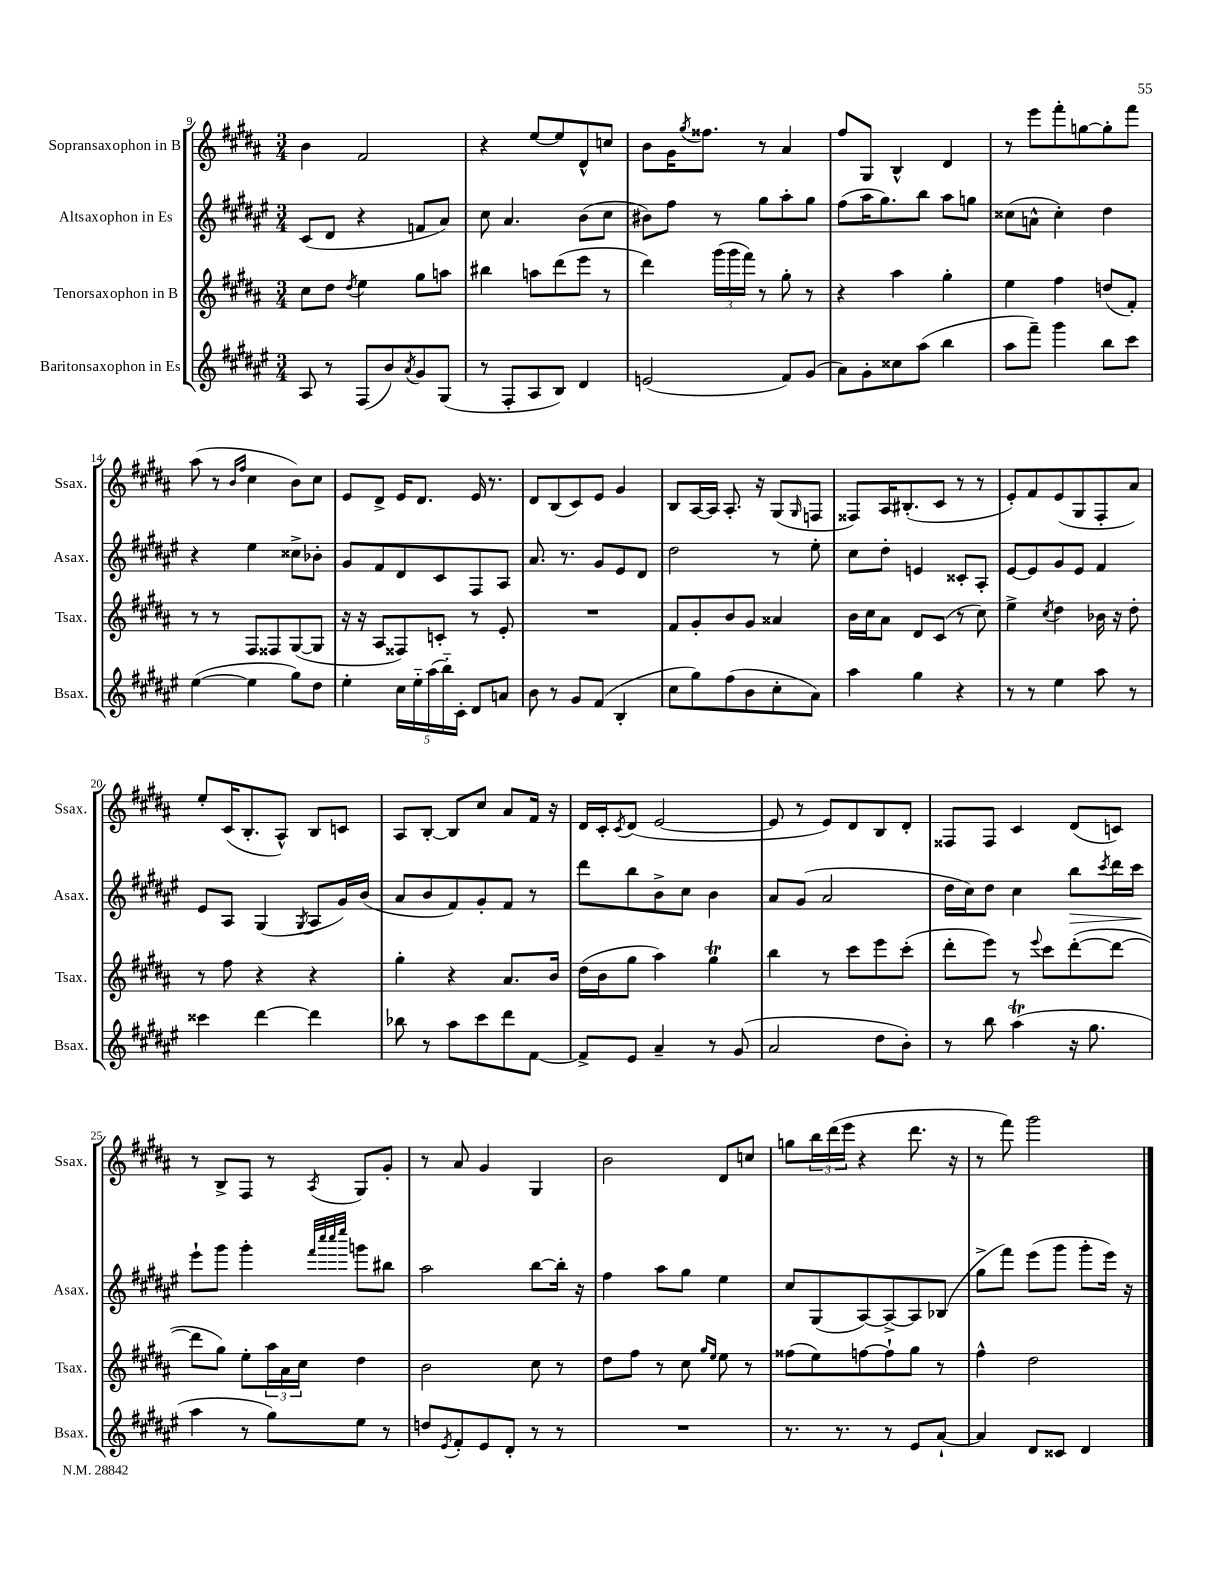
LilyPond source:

<<
\new StaffGroup <<
\new Staff = "s0" \with { instrumentName = "Sopransaxophon in B" shortInstrumentName = "Ssax." } {
    \clef treble \key b \major \numericTimeSignature \time 3/4
    b'4 fis'2 |
    r4 e''8~ e''8 dis'8-^ c''8 |
    b'8 gis'16 \acciaccatura { gis''8 } fisis''8. r8 ais'4 |
    fis''8 gis8 b4-^ dis'4 |
    r8 e'''8 fis'''8-. g''8~ g''8-. fis'''8 |
    ais''8( r8 \grace { b'16 fis''16 } cis''4 b'8) cis''8 |
    e'8 dis'8-> e'16 dis'8. e'16 r8. |
    dis'8 b8( cis'8) e'8 gis'4 |
    b8 ais16~ ais16 ais8.-. r16 gis8( \grace { gis16 } f8 |
    fisis8) ais16 bis8.-.( cis'8 r8 r8 |
    e'8-.) fis'8 e'8( gis8 fis8-. ais'8) |
    e''8-. cis'16( b8.-. ais8-^) b8 c'8 |
    ais8 b8~-. b8 cis''8 ais'8 fis'16 r16 |
    dis'16 cis'16-. \acciaccatura { cis'8 } dis'8( e'2~ |
    e'8 r8 e'8) dis'8 b8 dis'8-. |
    fisis8 fisis8 cis'4 dis'8( c'8) |
    r8 b8-> fis8 r8 \acciaccatura { ais8 } gis8 gis'8-. |
    r8 ais'8 gis'4 gis4 |
    b'2 dis'8 c''8 |
    g''8 \tuplet 3/2 { b''16 dis'''16( e'''16 } r4 dis'''8. r16 |
    r8 fis'''8) gis'''2 \bar "|." |
}
\new Staff = "s1" \with { instrumentName = "Altsaxophon in Es" shortInstrumentName = "Asax." } {
    \clef treble \key fis \major \numericTimeSignature \time 3/4
    cis'8( dis'8 r4 f'8 ais'8) |
    cis''8 ais'4. b'8( cis''8 |
    bis'8) fis''8 r8 gis''8 ais''8-. gis''8 |
    fis''8( ais''16 gis''8.) b''8 ais''8 g''8 |
    cisis''8( a'8-^ cisis''4-.) dis''4 |
    r4 eis''4 cisis''8-> bes'8-. |
    gis'8 fis'8 dis'8 cis'8 fis8 ais8 |
    ais'8. r8. gis'8 eis'8 dis'8 |
    dis''2 r8 eis''8-. |
    cis''8 dis''8-. e'4 cisis'8-. ais8-. |
    eis'8~ eis'8 gis'8 eis'8 fis'4 |
    eis'8 ais8 gis4( \acciaccatura { gis8 } ais8 gis'16) b'16( |
    ais'8 b'8 fis'8) gis'8-. fis'8 r8 |
    dis'''8 b''8 b'8-> cis''8 b'4 |
    ais'8 gis'8( ais'2 |
    dis''16 cis''16) dis''8 cis''4 b''8\> \acciaccatura { cis'''8 } dis'''16 cis'''16\! |
    eis'''8-! gis'''8 gis'''4-. \grace { fis'''32 cis''''32 cis''''32 eis''''32 } g'''8 bis''8 |
    ais''2 b''8~ b''16-. r16 |
    fis''4 ais''8 gis''8 eis''4 |
    cis''8 gis8( ais8~) ais8~-> ais8 bes8( |
    gis''8-> fis'''8) eis'''8( gis'''8 gis'''8-. eis'''16) r16 \bar "|." |
}
\new Staff = "s2" \with { instrumentName = "Tenorsaxophon in B" shortInstrumentName = "Tsax." } {
    \clef treble \key b \major \numericTimeSignature \time 3/4
    cis''8 dis''8 \acciaccatura { dis''8 } e''4 gis''8 a''8 |
    bis''4 a''8 dis'''8( e'''8 r8 |
    dis'''4) \tuplet 3/2 { gis'''16( gis'''16 fis'''16) } r8 gis''8-. r8 |
    r4 ais''4 gis''4-. |
    e''4 fis''4 d''8( fis'8-.) |
    r8 r8 fis8 fisis8 gis8~( gis8 |
    r16 r16 ais8 fisis8) c'8-. r8 e'8-. |
    R2. |
    fis'8 gis'8-. b'8 gis'8 aisis'4 |
    b'16 cis''16 ais'8 dis'8 cis'8( r8 cis''8) |
    e''4-> \acciaccatura { cis''8 } dis''4 bes'16 r16 dis''8-. |
    r8 fis''8 r4 r4 |
    gis''4-. r4 ais'8. b'16 |
    dis''16( b'16 gis''8 ais''4) gis''4\trill |
    b''4 r8 cis'''8 e'''8 cis'''8-.( |
    dis'''8-. e'''8) r8 \appoggiatura { e'''8 } cis'''8 dis'''8~-.( dis'''8~ |
    dis'''8 gis''8) e''8-. \tuplet 3/2 { ais''16 ais'16 cis''16 } dis''4 |
    b'2 cis''8 r8 |
    dis''8 fis''8 r8 cis''8 \grace { gis''16 e''16 } e''8 r8 |
    fisis''8( e''8) f''8~ f''8-! gis''8 r8 |
    fis''4-^ dis''2 \bar "|." |
}
\new Staff = "s3" \with { instrumentName = "Baritonsaxophon in Es" shortInstrumentName = "Bsax." } {
    \clef treble \key fis \major \numericTimeSignature \time 3/4
    ais8 r8 fis8( b'8) \acciaccatura { ais'8 } gis'8 gis8( |
    r8 fis8-. ais8 b8) dis'4 |
    e'2( fis'8) gis'8( |
    ais'8) gis'8-. cisis''8 ais''8( b''4 |
    ais''8 fis'''8--) gis'''4 b''8 cis'''8 |
    eis''4~( eis''4 gis''8) dis''8 |
    eis''4-. \tuplet 5/4 { cis''16 eis''16-_ ais''16( b''16-_) cis'16-. } dis'8 a'8 |
    b'8 r8 gis'8 fis'8( b4-. |
    cis''8 gis''8) fis''8( b'8 cis''8-. ais'8) |
    ais''4 gis''4 r4 |
    r8 r8 eis''4 ais''8 r8 |
    cisis'''4 dis'''4~ dis'''4 |
    bes''8 r8 ais''8 cis'''8 dis'''8 fis'8~ |
    fis'8-> eis'8 ais'4-- r8 gis'8( |
    ais'2 dis''8 b'8-.) |
    r8 b''8 ais''4\trill( r16 gis''8. |
    ais''4 r8 gis''8) eis''8 r8 |
    d''8 \acciaccatura { eis'8 } fis'8-. eis'8 dis'8-. r8 r8 |
    R2. |
    r8. r8. r8 eis'8 ais'8~-! |
    ais'4 dis'8 cisis'8 dis'4 \bar "|." |
}
>>
>>
\layout { \context { \Score currentBarNumber = #9 } }
